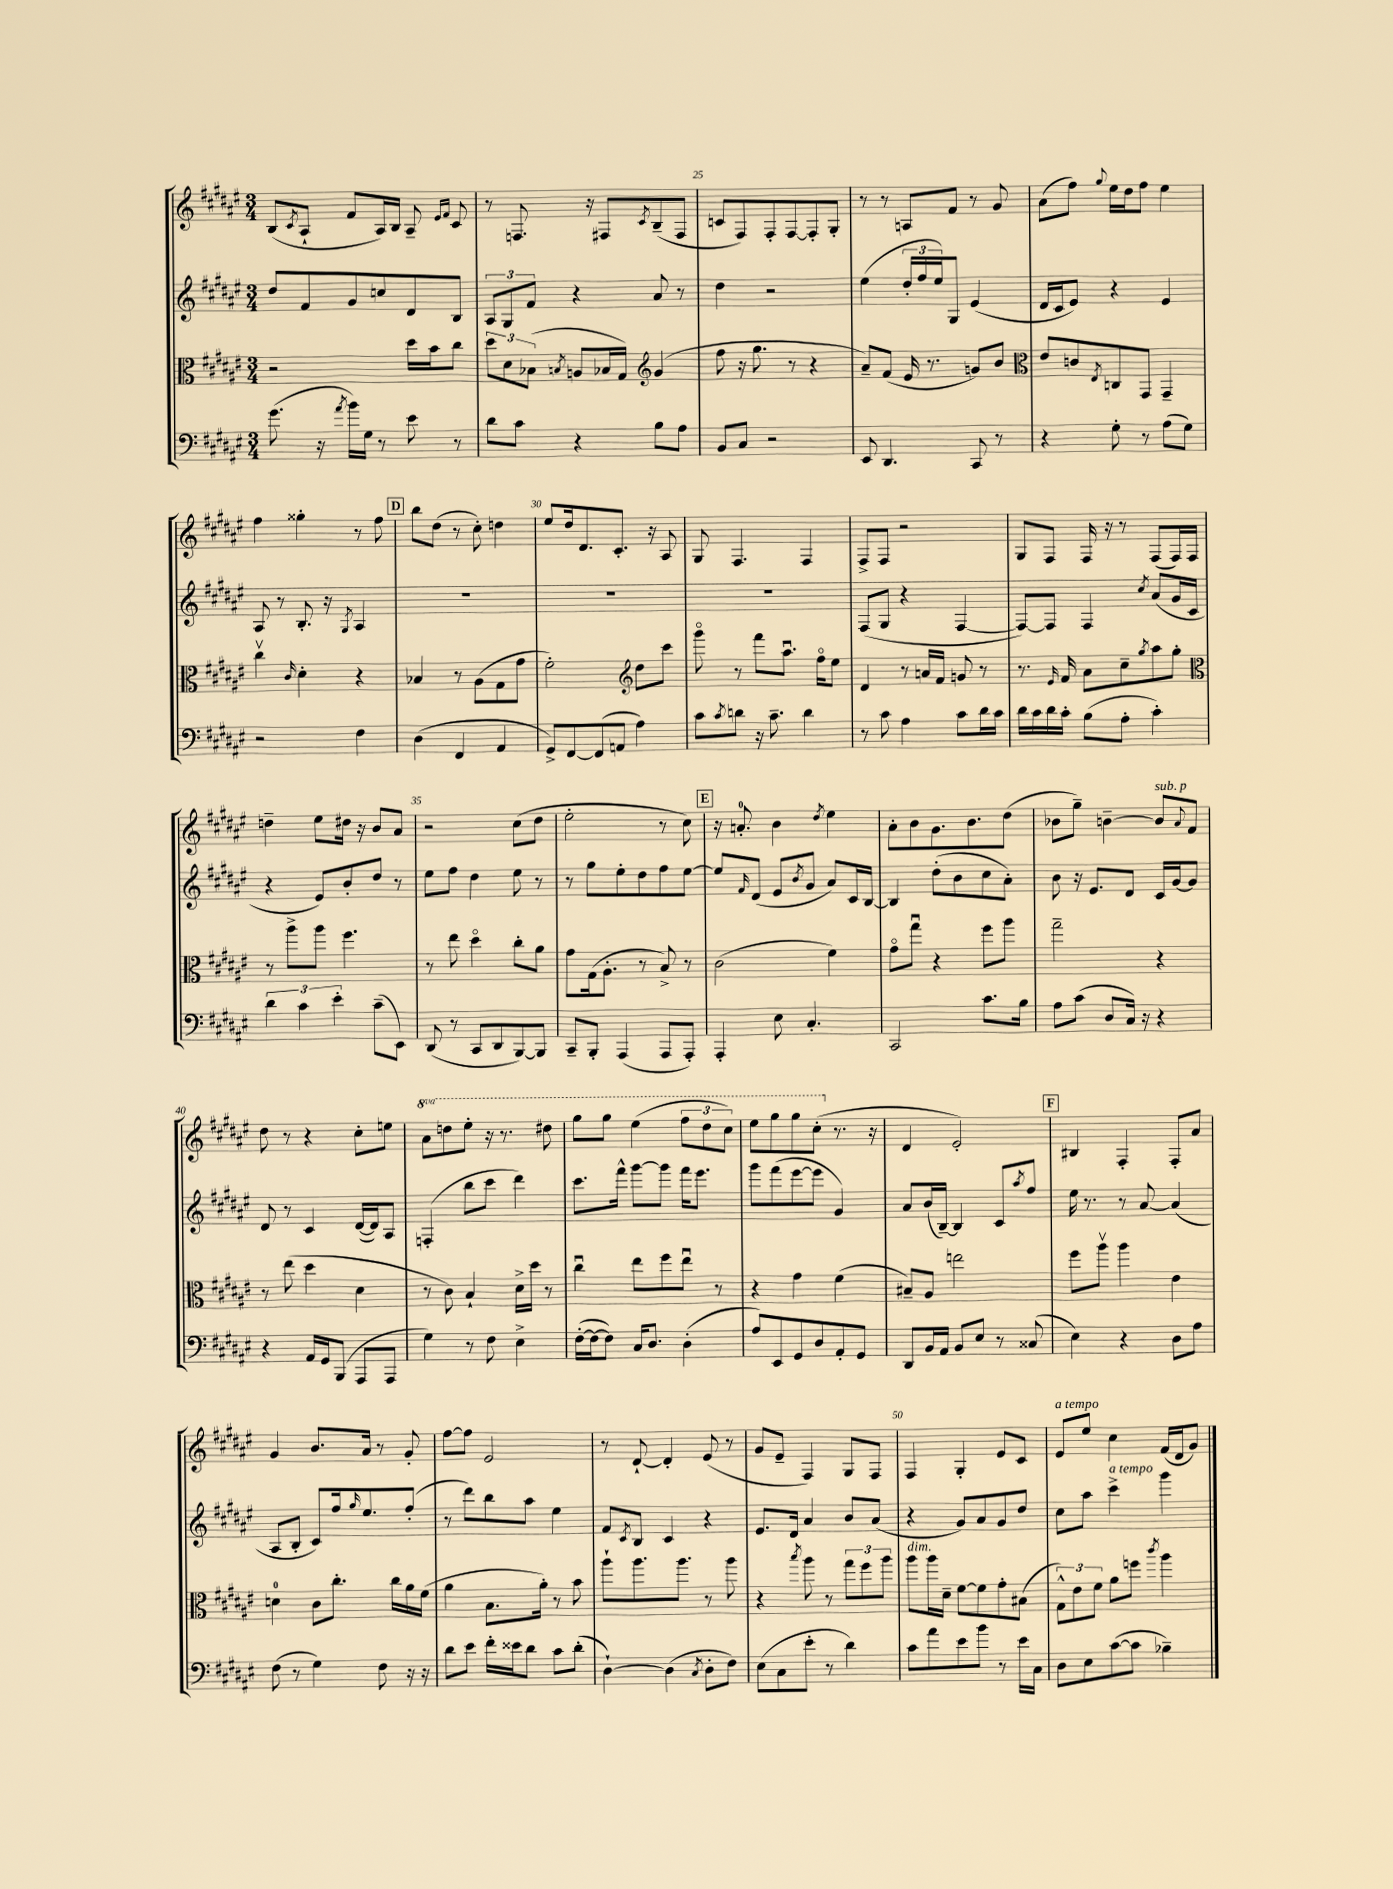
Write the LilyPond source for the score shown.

<<
\new StaffGroup <<
\new Staff = "s0" {
    \clef treble \key fis \major \numericTimeSignature \time 3/4 \set Staff.ottavationMarkups = #ottavation-simple-ordinals
    b8( \acciaccatura { cis'8 } ais8-! fis'8 ais16) b16 ais8-- \grace { eis'16 fis'16 } cis'8 |
    r8 f8. r16 fis8 \acciaccatura { cis'8 } b8--( fis8 |
    c'8 fis8) fis8-. fis8~ fis8-. gis8-. |
    r8 r8 a8 fis'8 r8 gis'8 |
    ais'8( fis''8) \appoggiatura { gis''8 } eis''16 dis''16 fis''8 eis''4 |
    fis''4 gisis''4-. r8 fis''8 |
    \mark \markup { \box "D" } b''8 dis''8( r8 cis''8-.) d''4 |
    eis''8 dis''16 dis'8. cis'8.-. r16 ais8 |
    gis8 fis4. fis4 |
    fis8-> fis8 r2 |
    gis8 fis8 fis16 r16 r8 fis8( fis16) fis16 |
    d''4-- eis''8 dis''16 r16 b'8 ais'8 |
    r2 cis''8( dis''8 |
    eis''2-. r8 cis''8) |
    \mark \markup { \box "E" } r16 a'8.-0-. b'4 \acciaccatura { dis''8 } eis''4 |
    ais'8-. b'8 gis'8. b'8. dis''8( |
    bes'8 gis''8--) b'4~-- b'8^\markup { \italic "sub. p" } \appoggiatura { ais'8 } fis'8 |
    dis''8 r8 r4 cis''8-. e''8 |
    \ottava #1 ais''8 d'''8 eis'''8-. r16 r8. dis'''8 |
    gis'''8 gis'''8 eis'''4( \tuplet 3/2 { fis'''8 dis'''8 cis'''8) } |
    eis'''8 gis'''8 gis'''8 cis'''8-.( \ottava #0 r8. r16 |
    dis'4 eis'2-.) |
    \mark \markup { \box "F" } bis4 fis4-. fis8-. ais'8 |
    gis'4 b'8. ais'16 r8 gis'8-. |
    fis''8~ fis''8 eis'2 |
    r8 dis'8~-! dis'4-. eis'8( r8 |
    gis'8 eis'8-- fis4) gis8 fis8 |
    fis4 gis4-. eis'8 cis'8 |
    eis'8^\markup { \italic "a tempo" } eis''8 cis''4 fis'16( dis'16 gis'8) \bar "|." |
}
\new Staff = "s1" {
    \clef treble \key fis \major \numericTimeSignature \time 3/4
    dis''8 fis'8 gis'8 c''8 dis'8 b8 |
    \tuplet 3/2 { ais8 gis8 fis'8 } r4 ais'8 r8 |
    dis''4 r2 |
    eis''4( \tuplet 3/2 { dis''16-. fis''16 eis''16) } gis8 eis'4( |
    dis'16 cis'16 eis'8) r4 eis'4 |
    ais8 r8 b8.-. r16 \acciaccatura { gis8 } ais4 |
    \mark \markup { \box "D" } R2. |
    R2. |
    R2. |
    fis8( gis8 r4 fis4~ |
    fis8~) fis8 fis4 \acciaccatura { cis''8 } ais'8( gis'16 cis'16 |
    r4 eis'8) b'8-. dis''8 r8 |
    eis''8 fis''8 dis''4 eis''8 r8 |
    r8 gis''8 eis''8-. dis''8 fis''8 eis''8~ |
    \mark \markup { \box "E" } eis''8 \grace { fis'16 } dis'8( eis'8 \acciaccatura { b'8 } gis'8 ais'8) cis'16 b16~ |
    b4 dis''8-.( b'8 cis''8 ais'8-.) |
    b'8 r16 eis'8. dis'8 cis'16 gis'16~ gis'8 |
    dis'8 r8 cis'4 dis'16~( dis'16) ais8 |
    f4-.( b''8 cis'''8 dis'''4) |
    cis'''8. fis'''16-^ gis'''8~ gis'''8 fis'''16 eis'''8. |
    gis'''8 fis'''8( eis'''8~ eis'''8 gis'4) |
    ais'8 b'16( b16~--) b4 cis'8 \acciaccatura { ais''8 } fis''8 |
    \mark \markup { \box "F" } eis''16 r8. r8 ais'8~ ais'4( |
    ais8 b8-. cis'8) fis''16 \grace { gis''16 } eis''8. fis''8-.( |
    r8 dis'''8) b''8 ais''8 eis''4 |
    fis'8 \acciaccatura { cis'8 } b8 cis'4 r4 |
    eis'8. dis'16 ais'4 b'8 ais'8( |
    r4 gis'8) ais'8 gis'8 dis''8 |
    cis''8 ais''8 cis'''4->^\markup { \italic "a tempo" } gis'''4 \bar "|." |
}
\new Staff = "s2" {
    \clef alto \key fis \major \numericTimeSignature \time 3/4
    r2 dis''16 b'16 cis''8 |
    \tuplet 3/2 { dis''8 dis'8 bes8( } \acciaccatura { b8 } a8 bes16 gis16) \clef treble gis'4( |
    fis''8 r16 gis''8. r8 r4 |
    ais'8--) fis'8( eis'16 r8. g'8) b'8 |
    \clef alto eis'8 c'8 \acciaccatura { eis8 } c8 gis,8 gis,4-- |
    cis''4\upbow \grace { cis'16 } dis'4-. r4 |
    \mark \markup { \box "D" } bes4 r8 ais8( gis8 gis'8 |
    fis'2-.) \clef treble dis''8 cis'''8 |
    gis'''8\flageolet r8 fis'''8 ais''8.\downbow fis''16\flageolet eis''8 |
    dis'4 r8 a'16 fis'16 g'8 r8 |
    r8. \grace { eis'16 } fis'16 ais'8 cis''8-- \acciaccatura { gis''8 } ais''8 gis''8-. |
    \clef alto r8 ais''8-> ais''8 fis''4. |
    r8 eis''8 dis''4\flageolet cis''8-. ais'8 |
    gis'8 gis16( ais8.-. r8 b8->) r8 |
    \mark \markup { \box "E" } cis'2( fis'4) |
    gis'8\flageolet gis''8\downbow r4 fis''8 ais''8 |
    gis''2-- r4 |
    r8 eis''8( dis''4 dis'4 |
    r8 cis'8) b4-! dis'16-> dis''16 r8 |
    cis''4\downbow eis''8 fis''8 eis''8\downbow r8 |
    r4 gis'4 fis'4( |
    bis8--) ais8 e''2 |
    \mark \markup { \box "F" } fis''8 ais''8\upbow ais''4 eis'4 |
    d'4-0 cis'8 cis''8.-. cis''16 ais'16 fis'16( |
    ais'4 b8. ais'16-.) r8 b'8 |
    ais''8-! ais''8. ais''8. r8 ais''8 |
    r4 \acciaccatura { b''8 } ais''8 r8 \tuplet 3/2 { gis''8 fis''8 ais''8 } |
    ais''8^\markup { \italic "dim." } ais''16 dis'16-- fis'8~ fis'8 gis'8-. bis8( |
    \tuplet 3/2 { gis8-^) eis'8 fis'8 } ais'8 f''8 \acciaccatura { cis'''8 } ais''4 \bar "|." |
}
\new Staff = "s3" {
    \clef bass \key fis \major \numericTimeSignature \time 3/4
    gis'8.( r16 \acciaccatura { ais'8 } b'16) gis16 r8 eis'8 r8 |
    dis'8 cis'8 r4 b8 ais8 |
    b,8 cis8 r2 |
    eis,8 dis,4. cis,8 r8 |
    r4 gis8-. r8 ais8( gis8) |
    r2 fis4 |
    \mark \markup { \box "D" } dis4( fis,4 ais,4 |
    gis,8->) fis,8~ fis,8( a,8 ais4) |
    cis'8 \acciaccatura { cis'8 } d'8 r16 cis'8.-- d'4 |
    r8 cis'8 ais4 cis'8 dis'16 cis'16 |
    dis'16 cis'16 dis'16 cis'16-. b8( ais8-. cis'4-.) |
    \tuplet 3/2 { dis'4 cis'4 eis'4-. } cis'8--( eis,8) |
    dis,8( r8 cis,8 dis,8 b,,8~) b,,8 |
    cis,8-- b,,8-. ais,,4( ais,,8 ais,,8-.) |
    \mark \markup { \box "E" } ais,,4-. eis8 cis4.-. |
    cis,2 cis'8. b16 |
    ais8 cis'8( dis8 cis16) r16 r4 |
    r4 ais,16 gis,16 b,,8( ais,,8 ais,,8 |
    gis4) r8 fis8 eis4-> |
    fis16~-.( fis16~ fis8) cis16 dis8. dis4-.( |
    ais8) eis,8 gis,8 dis8 ais,8-. gis,8 |
    dis,8 b,16 ais,16 b,8 eis8 r8 cisis8( |
    \mark \markup { \box "F" } eis4) r4 dis8 ais8 |
    fis8( r8 gis4) fis8 r16 r16 |
    dis'8 eis'8 fis'16-. eisis'16 dis'8 cis'8 dis'8-.( |
    dis4~-!) dis4( \acciaccatura { cis8 } dis8-. fis8) |
    eis8( cis8 eis'8-. r8 dis'4) |
    cis'8 ais'8 eis'8 b'8 r8 eis'16 cis16 |
    dis8 eis8 cis'8~( cis'8 bes4--) \bar "|." |
}
>>
>>
\layout { \context { \Score currentBarNumber = #23 \override BarNumber.break-visibility = ##(#f #t #t) barNumberVisibility = #(every-nth-bar-number-visible 5) } }
